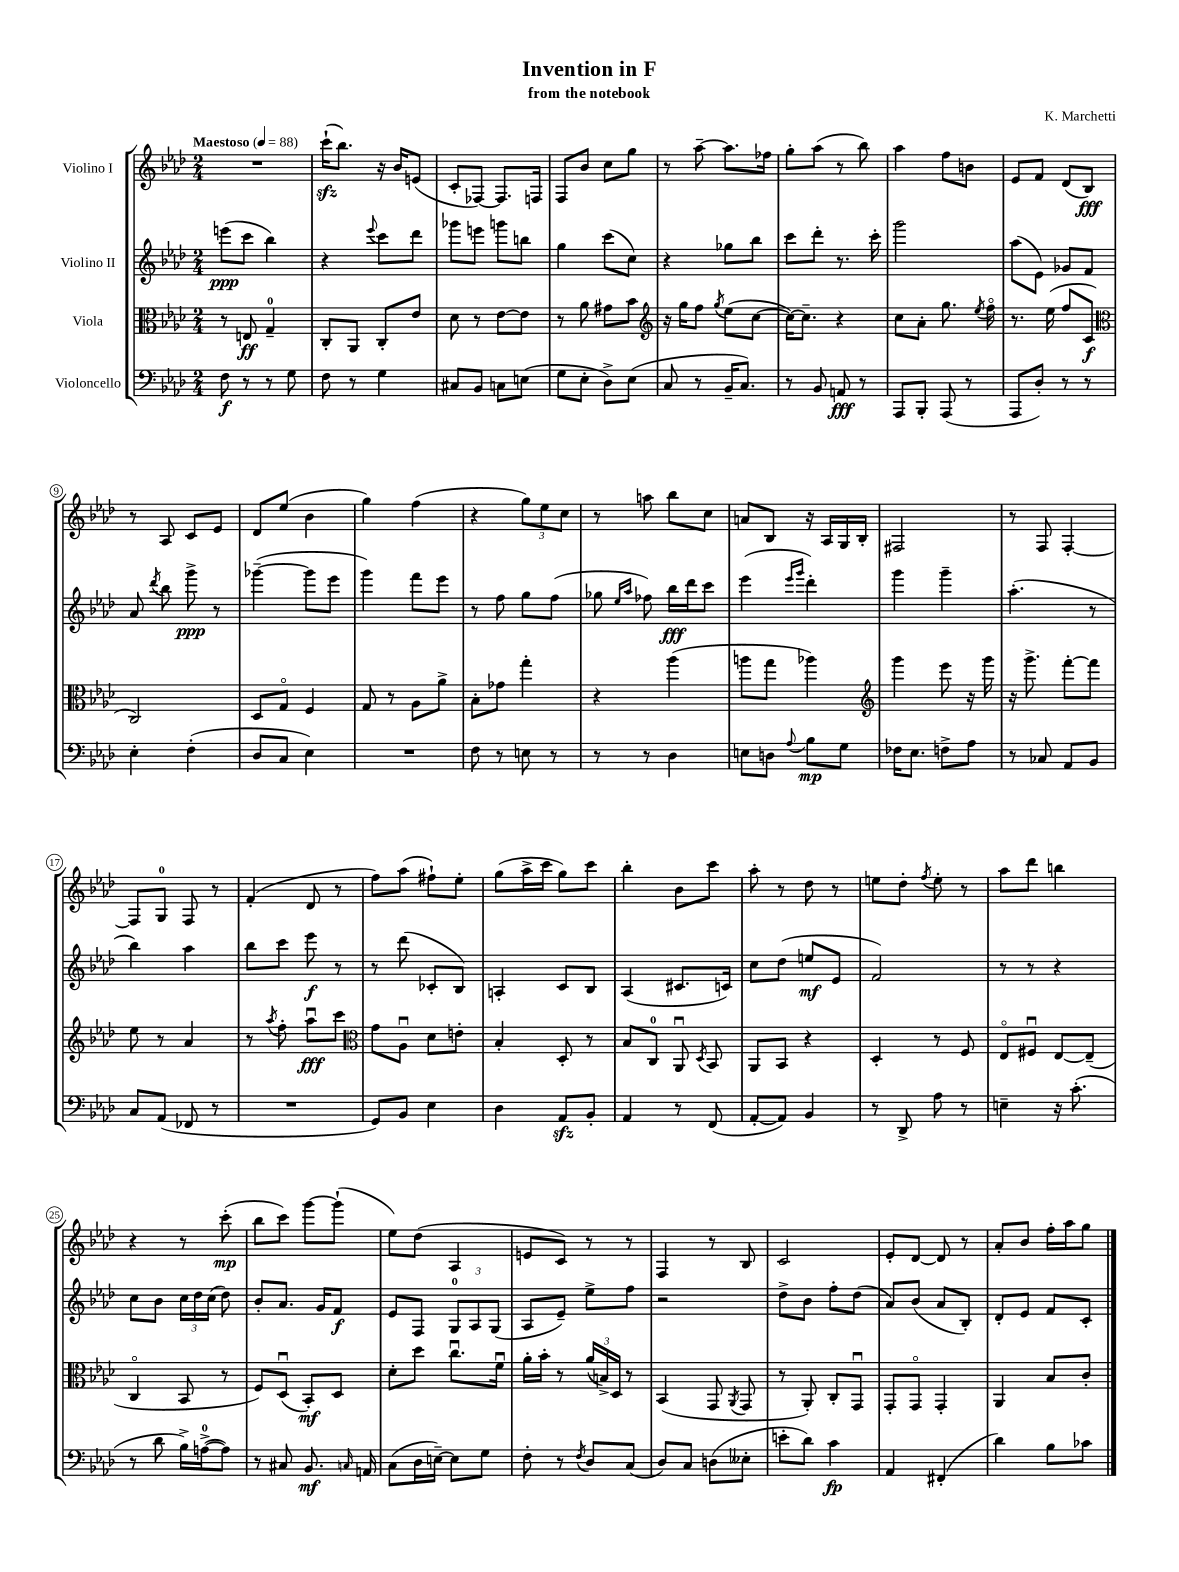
\header { title = "Invention in F" composer = "K. Marchetti" subtitle = "from the notebook" }
<<
\new StaffGroup <<
\new Staff = "s0" \with { instrumentName = "Violino I" } {
    \clef treble \key aes \major \numericTimeSignature \time 2/4 \tempo "Maestoso" 4 = 88
    \autoBeamOff R2 |
    c'''16[-!\sfz( bes''8.]) r16 bes'16[ e'8]( |
    c'8[-. fes8]~) fes8.[ f16] |
    f8[ bes'8] c''8[ g''8] |
    r8 aes''8~-- aes''8.[ fes''16] |
    g''8[-. aes''8]( r8 bes''8) |
    aes''4 f''8[ b'8] |
    ees'8[ f'8] des'8[( bes8]\fff) |
    r8 aes8 c'8[ ees'8] |
    des'8[ ees''8]( bes'4 |
    g''4) f''4( |
    r4 \tuplet 3/2 { g''8[) ees''8 c''8] } |
    r8 a''8 bes''8[ c''8] |
    a'8[ bes8] r16 aes16[ g16 bes16]-. |
    fis2 |
    r8 f8 f4~-. |
    f8[ g8]-0 f8 r8 |
    f'4-.( des'8 r8 |
    f''8[) aes''8]( fis''8[-!) ees''8]-. |
    g''8[( aes''16-> c'''16] g''8[) c'''8] |
    bes''4-. bes'8[ c'''8] |
    aes''8-. r8 des''8 r8 |
    e''8[ des''8]-. \acciaccatura { f''8 } e''8-. r8 |
    aes''8[ des'''8] b''4 |
    r4 r8 c'''8-.\mp( |
    bes''8[ c'''8]) g'''8[~ g'''8]-!( |
    ees''8[) des''8]( aes4 |
    e'8[ c'8]) r8 r8 |
    f4 r8 bes8 |
    c'2 |
    ees'8[-. des'8]~ des'8 r8 |
    aes'8[-. bes'8] f''16[-. aes''16 g''8] \bar "|." |
}
\new Staff = "s1" \with { instrumentName = "Violino II" } {
    \clef treble \key aes \major \numericTimeSignature \time 2/4
    \autoBeamOff e'''8[\ppp( c'''8] bes''4) |
    r4 \appoggiatura { ees'''8 } c'''8[ des'''8] |
    ges'''8[ e'''8] g'''8[ b''8] |
    g''4 c'''8[( c''8]) |
    r4 ges''8[ bes''8] |
    c'''8[ des'''8]-. r8. c'''16-. |
    g'''2 |
    aes''8[( ees'8]) ges'8[ f'8] |
    aes'8 \acciaccatura { des'''8 } bes''8 g'''8->\ppp r8 |
    ges'''4~--( ges'''8[ ees'''8] |
    g'''4) f'''8[ ees'''8] |
    r8 f''8 g''8[ f''8]( |
    ges''8 \grace { ees''16[ aes''16] } fes''8) bes''16[\fff des'''16 c'''8] |
    ees'''4( \grace { ees'''16[ g'''16] } des'''4-.) |
    g'''4 g'''4-- |
    aes''4.-.( r8 |
    bes''4) aes''4 |
    bes''8[ c'''8] ees'''8\f r8 |
    r8 des'''8( ces'8[-. bes8]) |
    a4-. c'8[ bes8] |
    aes4( cis'8.[ c'16]) |
    c''8[ des''8]( e''8[\mf ees'8] |
    f'2) |
    r8 r8 r4 |
    c''8[ bes'8] \tuplet 3/2 { c''16[ des''16 c''16]( } des''8) |
    bes'8[-. aes'8.] g'16[ f'8]\f |
    ees'8[ f8] \tuplet 3/2 { g8[-0 aes8 g8]( } |
    aes8[ ees'8]--) ees''8[-> f''8] |
    r2 |
    des''8[-> bes'8] f''8[-. des''8]( |
    aes'8[) bes'8]( aes'8[ bes8]-.) |
    des'8[-. ees'8] f'8[ c'8]-. \bar "|." |
}
\new Staff = "s2" \with { instrumentName = "Viola" } {
    \clef alto \key aes \major \numericTimeSignature \time 2/4
    \autoBeamOff r8 e8\ff g4-0-- |
    c8[-. aes,8] c8[-. ees'8] |
    des'8 r8 ees'8[~ ees'8] |
    r8 aes'8 gis'8[ bes'8] |
    \clef treble r16 g''16[ f''8] \acciaccatura { g''8 } ees''8[( c''8]~ |
    c''16[~) c''8.]-- r4 |
    c''8[ aes'8]-. g''8. \acciaccatura { ees''8 } f''16\flageolet |
    r8. ees''16( f''8[ c'8]\f |
    \clef alto c2) |
    des8[ g8]\flageolet f4 |
    g8 r8 aes8[ aes'8]-> |
    bes8[-. ges'8] g''4-. |
    r4 aes''4( |
    a''8[ g''8] aes''4) |
    \clef treble g'''4 ees'''8 r16 g'''16 |
    r16 g'''8.-> f'''8[~-. f'''8] |
    ees''8 r8 aes'4 |
    r8 \acciaccatura { aes''8 } f''8-. aes''8[\downbow\fff c'''8] |
    \clef alto g'8[ aes8]\downbow des'8[ e'8]-. |
    bes4-. des8-. r8 |
    bes8[ c8]-0 aes,8\downbow \acciaccatura { des8 } bes,8 |
    aes,8[ bes,8] r4 |
    des4-. r8 f8 |
    ees8[\flageolet fis8]\downbow ees8[~ ees8]--( |
    c4\flageolet bes,8 r8 |
    f8[) des8]\downbow( bes,8[-.\mf) des8] |
    des'8[-. des''8] c''8.[\downbow f'16]\downbow |
    aes'16[-. bes'16]-. r8 \tuplet 3/2 { aes'16[( b16->) des16] } r8 |
    bes,4( g,8 \acciaccatura { aes,8 } g,8 |
    r8 aes,8-.) c8[-. g,8]\downbow |
    g,8[-. g,8]\flageolet g,4-. |
    aes,4 bes8[ c'8]-. \bar "|." |
}
\new Staff = "s3" \with { instrumentName = "Violoncello" } {
    \clef bass \key aes \major \numericTimeSignature \time 2/4
    \autoBeamOff f8\f r8 r8 g8 |
    f8 r8 g4 |
    cis8[ bes,8] c8[ e8]( |
    g8[ ees8]-. des8[->) ees8]( |
    c8 r8 bes,16[-- c8.]) |
    r8 bes,8 a,8\fff r8 |
    aes,,8[ bes,,8]-. aes,,8( r8 |
    aes,,8[ des8]-.) r8 r8 |
    ees4-. f4-.( |
    des8[ c8] ees4) |
    R2 |
    f8 r8 e8 r8 |
    r8 r8 des4 |
    e8[ d8] \appoggiatura { aes8 } bes8[\mp g8] |
    fes16[ ees8.] f8[-> aes8] |
    r8 ces8 aes,8[ bes,8] |
    c8[ aes,8]( fes,8 r8 |
    R2 |
    g,8[) bes,8] ees4 |
    des4 aes,8[\sfz bes,8]-. |
    aes,4 r8 f,8( |
    aes,8[~-. aes,8]) bes,4 |
    r8 des,8-> aes8 r8 |
    e4-- r16 c'8.-.( |
    r8 des'8 bes16[->) a16-0~->( a8]) |
    r8 cis8 bes,8.\mf \grace { c16 } a,16 |
    c8[( des16 e16]~--) e8[ g8] |
    f8-. r8 \acciaccatura { f8 } des8[ c8]( |
    des8[) c8] d8[( eeses8]-. |
    e'8[-. des'8]) c'4\fp |
    aes,4 fis,4-.( |
    des'4) bes8[ ces'8] \bar "|." |
}
>>
>>
\layout { \context { \Score \override BarNumber.stencil = #(make-stencil-circler 0.1 0.3 ly:text-interface::print) } }
